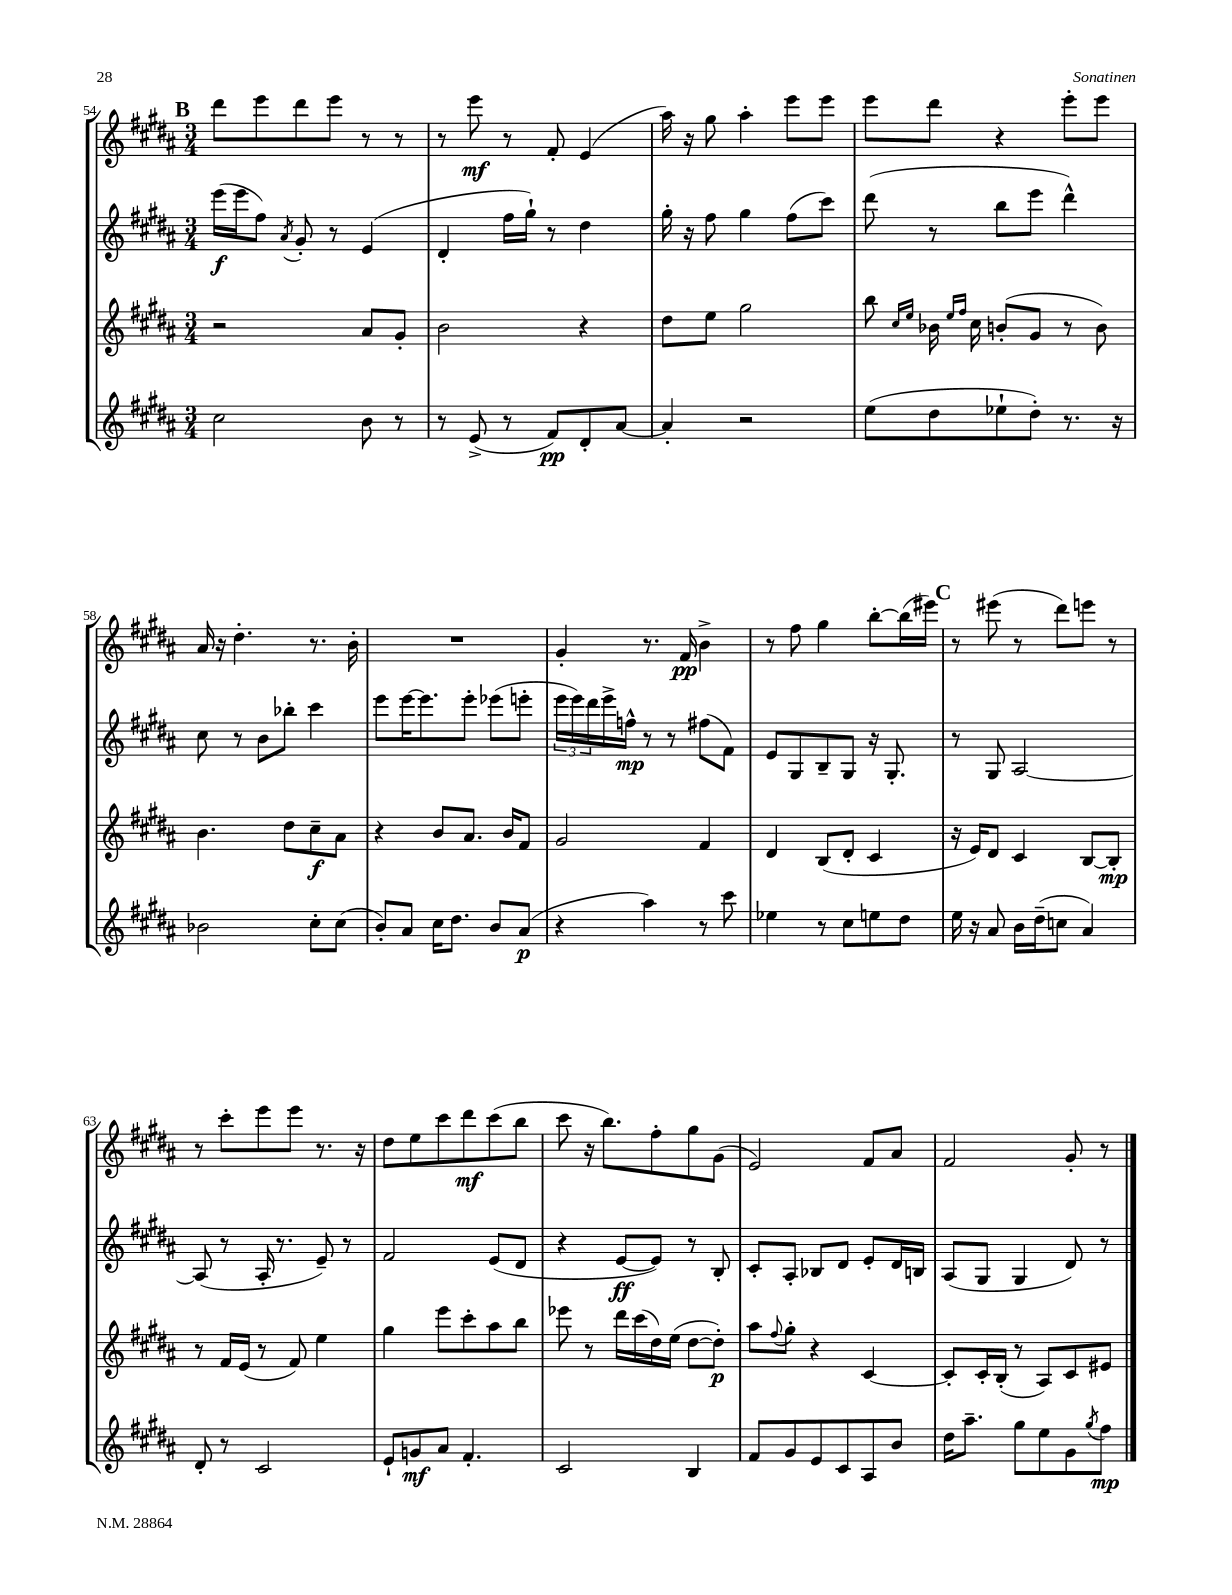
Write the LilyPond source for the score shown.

<<
\new StaffGroup <<
\new Staff = "s0" {
    \clef treble \key b \major \numericTimeSignature \time 3/4
    \mark \markup { \bold "B" } dis'''8 e'''8 dis'''8 e'''8 r8 r8 |
    r8 e'''8\mf r8 fis'8-. e'4( |
    ais''16) r16 gis''8 ais''4-. e'''8 e'''8 |
    e'''8 dis'''8 r4 e'''8-. e'''8 |
    ais'16 r16 dis''4.-. r8. b'16-. |
    R2. |
    gis'4-. r8. fis'16\pp b'4-> |
    r8 fis''8 gis''4 b''8~-. b''16( eis'''16) |
    \mark \markup { \bold "C" } r8 eis'''8( r8 dis'''8) e'''8 r8 |
    r8 cis'''8-. e'''8 e'''8 r8. r16 |
    dis''8 e''8 cis'''8 dis'''8\mf cis'''8( b''8 |
    cis'''8 r16 b''8.) fis''8-. gis''8 gis'8( |
    e'2) fis'8 ais'8 |
    fis'2 gis'8-. r8 \bar "|." |
}
\new Staff = "s1" {
    \clef treble \key b \major \numericTimeSignature \time 3/4
    \mark \markup { \bold "B" } e'''16\f( e'''16 fis''8) \acciaccatura { ais'8 } gis'8-. r8 e'4( |
    dis'4-. fis''16 gis''16-!) r8 dis''4 |
    gis''16-. r16 fis''8 gis''4 fis''8( cis'''8) |
    dis'''8( r8 b''8 e'''8 dis'''4-^) |
    cis''8 r8 b'8 bes''8-. cis'''4 |
    e'''8 e'''16~ e'''8. e'''8-. ees'''8( e'''8-. |
    \tuplet 3/2 { e'''16 e'''16) dis'''16 } e'''16-> f''16-^\mp r8 r8 fis''8( fis'8) |
    e'8 gis8 b8-- gis8 r16 gis8.-. |
    \mark \markup { \bold "C" } r8 gis8 ais2~ |
    ais8( r8 ais16-. r8. e'8--) r8 |
    fis'2 e'8( dis'8 |
    r4 e'8~\ff e'8) r8 b8-. |
    cis'8-. ais8-. bes8 dis'8 e'8-. dis'16 b16 |
    ais8( gis8 gis4 dis'8) r8 \bar "|." |
}
\new Staff = "s2" {
    \clef treble \key b \major \numericTimeSignature \time 3/4
    \mark \markup { \bold "B" } r2 ais'8 gis'8-. |
    b'2 r4 |
    dis''8 e''8 gis''2 |
    b''8 \grace { cis''16 e''16 } bes'16 \grace { e''16 fis''16 } cis''16 b'8-.( gis'8 r8 b'8) |
    b'4. dis''8 cis''8--\f ais'8 |
    r4 b'8 ais'8. b'16 fis'8 |
    gis'2 fis'4 |
    dis'4 b8( dis'8-. cis'4 |
    \mark \markup { \bold "C" } r16 e'16) dis'8 cis'4 b8~ b8-.\mp |
    r8 fis'16 e'16( r8 fis'8) e''4 |
    gis''4 e'''8 cis'''8-. ais''8 b''8 |
    ees'''8 r8 dis'''16 cis'''16( dis''16) e''16( dis''8~ dis''8-.\p) |
    ais''8 \appoggiatura { fis''8 } gis''8-. r4 cis'4~ |
    cis'8-. cis'16-. b16-.( r8 ais8) cis'8 eis'8 \bar "|." |
}
\new Staff = "s3" {
    \clef treble \key b \major \numericTimeSignature \time 3/4
    \mark \markup { \bold "B" } cis''2 b'8 r8 |
    r8 e'8->( r8 fis'8\pp) dis'8-. ais'8~ |
    ais'4-. r2 |
    e''8( dis''8 ees''8-! dis''8-.) r8. r16 |
    bes'2 cis''8-. cis''8( |
    b'8-.) ais'8 cis''16 dis''8. b'8 ais'8\p( |
    r4 ais''4) r8 cis'''8 |
    ees''4 r8 cis''8 e''8 dis''8 |
    \mark \markup { \bold "C" } e''16 r16 ais'8 b'16 dis''16--( c''8 ais'4) |
    dis'8-. r8 cis'2 |
    e'8-! g'8\mf ais'8 fis'4.-. |
    cis'2 b4 |
    fis'8 gis'8 e'8 cis'8 ais8 b'8 |
    dis''16 ais''8.-- gis''8 e''8 gis'8 \acciaccatura { gis''8 } fis''8\mp \bar "|." |
}
>>
>>
\layout { \context { \Score currentBarNumber = #54 } }
